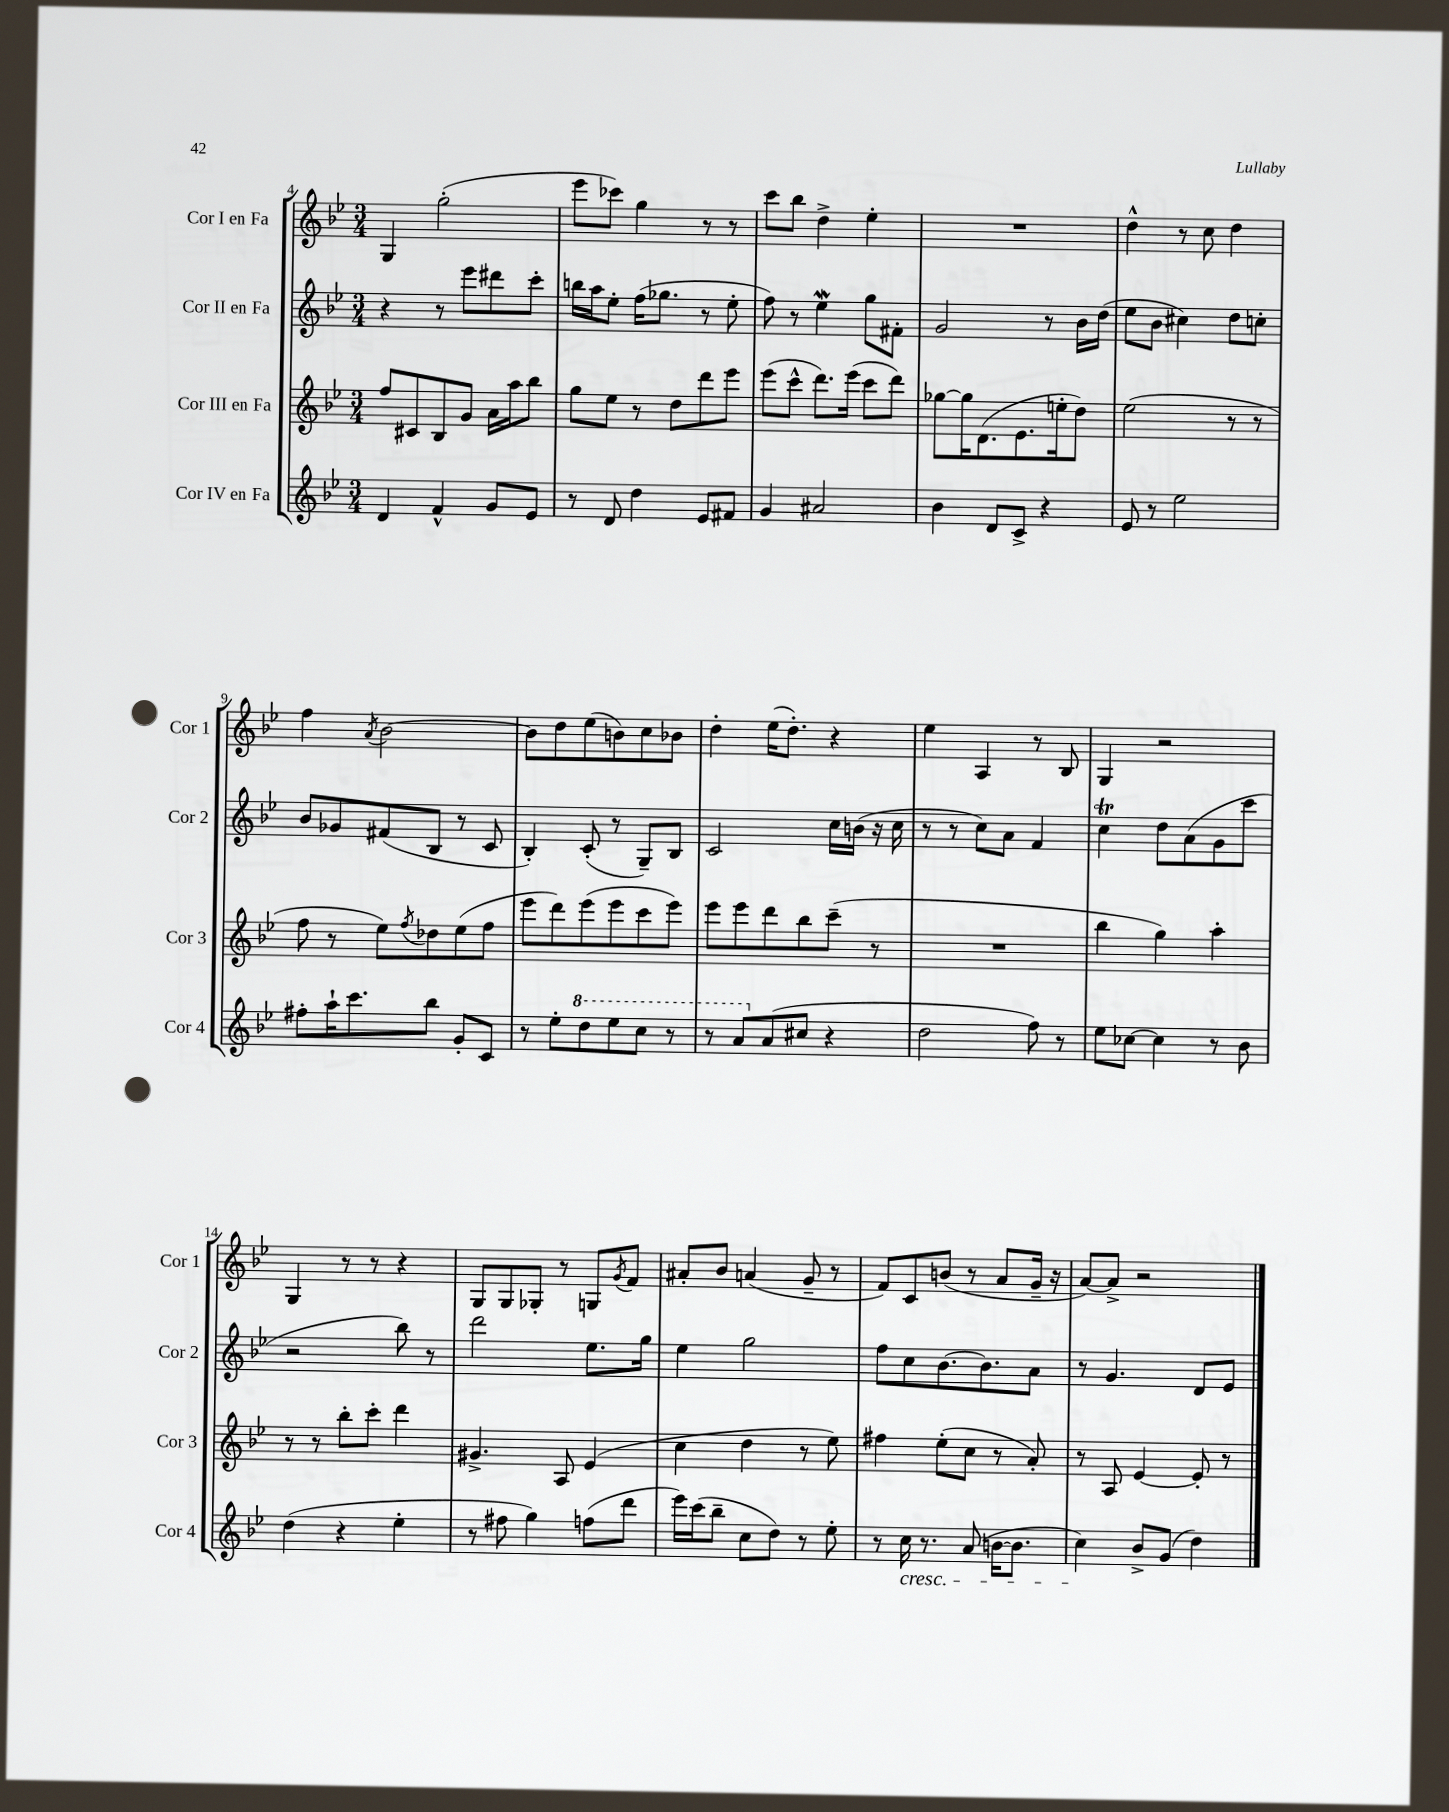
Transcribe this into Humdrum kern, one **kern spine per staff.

**kern	**kern	**kern	**kern
*staff4	*staff3	*staff2	*staff1
*clefG2	*clefG2	*clefG2	*clefG2
*k[b-e-]	*k[b-e-]	*k[b-e-]	*k[b-e-]
*M3/4	*M3/4	*M3/4	*M3/4
4d	8ff	4r	4G
.	8c#	.	.
4f^^	8B-	8r	(2gg'
.	8g	8eee-	.
8g	16a	8ddd#	.
.	16aa	.	.
8e-	8bb-	8ccc'	.
=	=	=	=
8r	8gg	16bb	8eee-
.	.	16aa	.
8d	8ee-	8ee-'	8ccc-)
4dd	8r	(16ff	4gg
.	.	8.gg-	.
.	8dd	.	.
8e-	8ddd	8r	8r
8f#	8eee-	8ee-'	8r
=	=	=	=
4g	(8eee-	8ff)	8ccc
.	8ccc^^	8r	8bb-
2a#	8.ddd)	4ee-	4dd^
.	(16eee-	.	.
.	8ccc	8gg	4ee-'
.	8ddd)	8f#'	.
=	=	=	=
4b-	[8gg-	2g	2.r
.	16gg-]	.	.
.	(8.d	.	.
8d	.	.	.
8c^	8.e-	.	.
4r	.	8r	.
.	16ee'	.	.
.	8dd)	16b-	.
.	.	(16dd	.
=	=	=	=
8e-	(2ee-	8ee-	4dd^^
8r	.	8b-	.
2ee-	.	4cc#)	8r
.	.	.	8cc
.	8r	8dd	4dd
.	8r	8cc'	.
=	=	=	=
8ff#'	8ff	8b-	4ff
16aa`	8r	8g-	.
8.ccc	.	.	.
.	.	.	8qa
.	8ee-)	(8f#	[2b-
.	8qff	.	.
8bb-	8dd-	8B-	.
8g'	(8ee-	8r	.
8c	8ff	8c	.
=	=	=	=
8r	8eee-	4B-')	8b-]
8ee-'	8ddd)	.	8dd
8ddd	(8eee-	(8c'	(8ee-
8eee-	8eee-	8r	8b)
8ccc	8ccc	8G~)	8cc
8r	8eee-)	8B-	8b-
=	=	=	=
8r	8eee-	2c	4dd'
8aa	8eee-	.	.
(8a	8ddd	.	(16ee-
.	.	.	8.dd')
8cc#	8bb-	.	.
4r	(8ccc~	16cc	4r
.	.	(16b	.
.	8r	16r	.
.	.	16cc	.
=	=	=	=
2dd	2.r	8r	4ee-
.	.	8r	.
.	.	8cc)	4A
.	.	8a	.
8ff)	.	4f	8r
8r	.	.	8B-
=	=	=	=
8ee-	4bb-	4cc	4G
[8cc-	.	.	.
4cc-]	4gg)	8dd	2r
.	.	(8a	.
8r	4aa'	8g	.
8b-	.	8ccc	.
=	=	=	=
(4dd	8r	2r	4G
.	8r	.	.
4r	8bb-'	.	8r
.	8ccc'	.	8r
4ee-'	4ddd	8bb-)	4r
.	.	8r	.
=	=	=	=
8r	4.g#^	2ddd	8G
8ff#	.	.	8G
4gg)	.	.	8G-'
.	8A	.	8r
(8ff	(4e-	8.ee-	8G
.	.	.	8qg
8ddd	.	.	8f
.	.	16gg	.
=	=	=	=
16eee-)	4cc	4ee-	8a#'
(16ccc	.	.	.
8bb-~	.	.	8b-
8cc	4dd	2gg	(4a
8dd)	.	.	.
8r	8r	.	8g~
8ee-'	8ee-)	.	8r
=	=	=	=
8r	4ff#	8ff	8f)
16cc	.	8cc	8c
8.r	.	.	.
.	(8ee-'	[8.b-	(8b
(8a	8cc	.	8r
.	.	8.b-]	.
[16b	8r	.	8a
8.b]	.	.	.
.	8a')	8a	16g~
.	.	.	16r
=	=	=	=
4cc)	8r	8r	[8a)
.	8A	4.g	8a^]
8b-^	[4e-	.	2r
(8g	.	.	.
4dd)	8e-']	8d	.
.	8r	8e-	.
==	==	==	==
*-	*-	*-	*-
